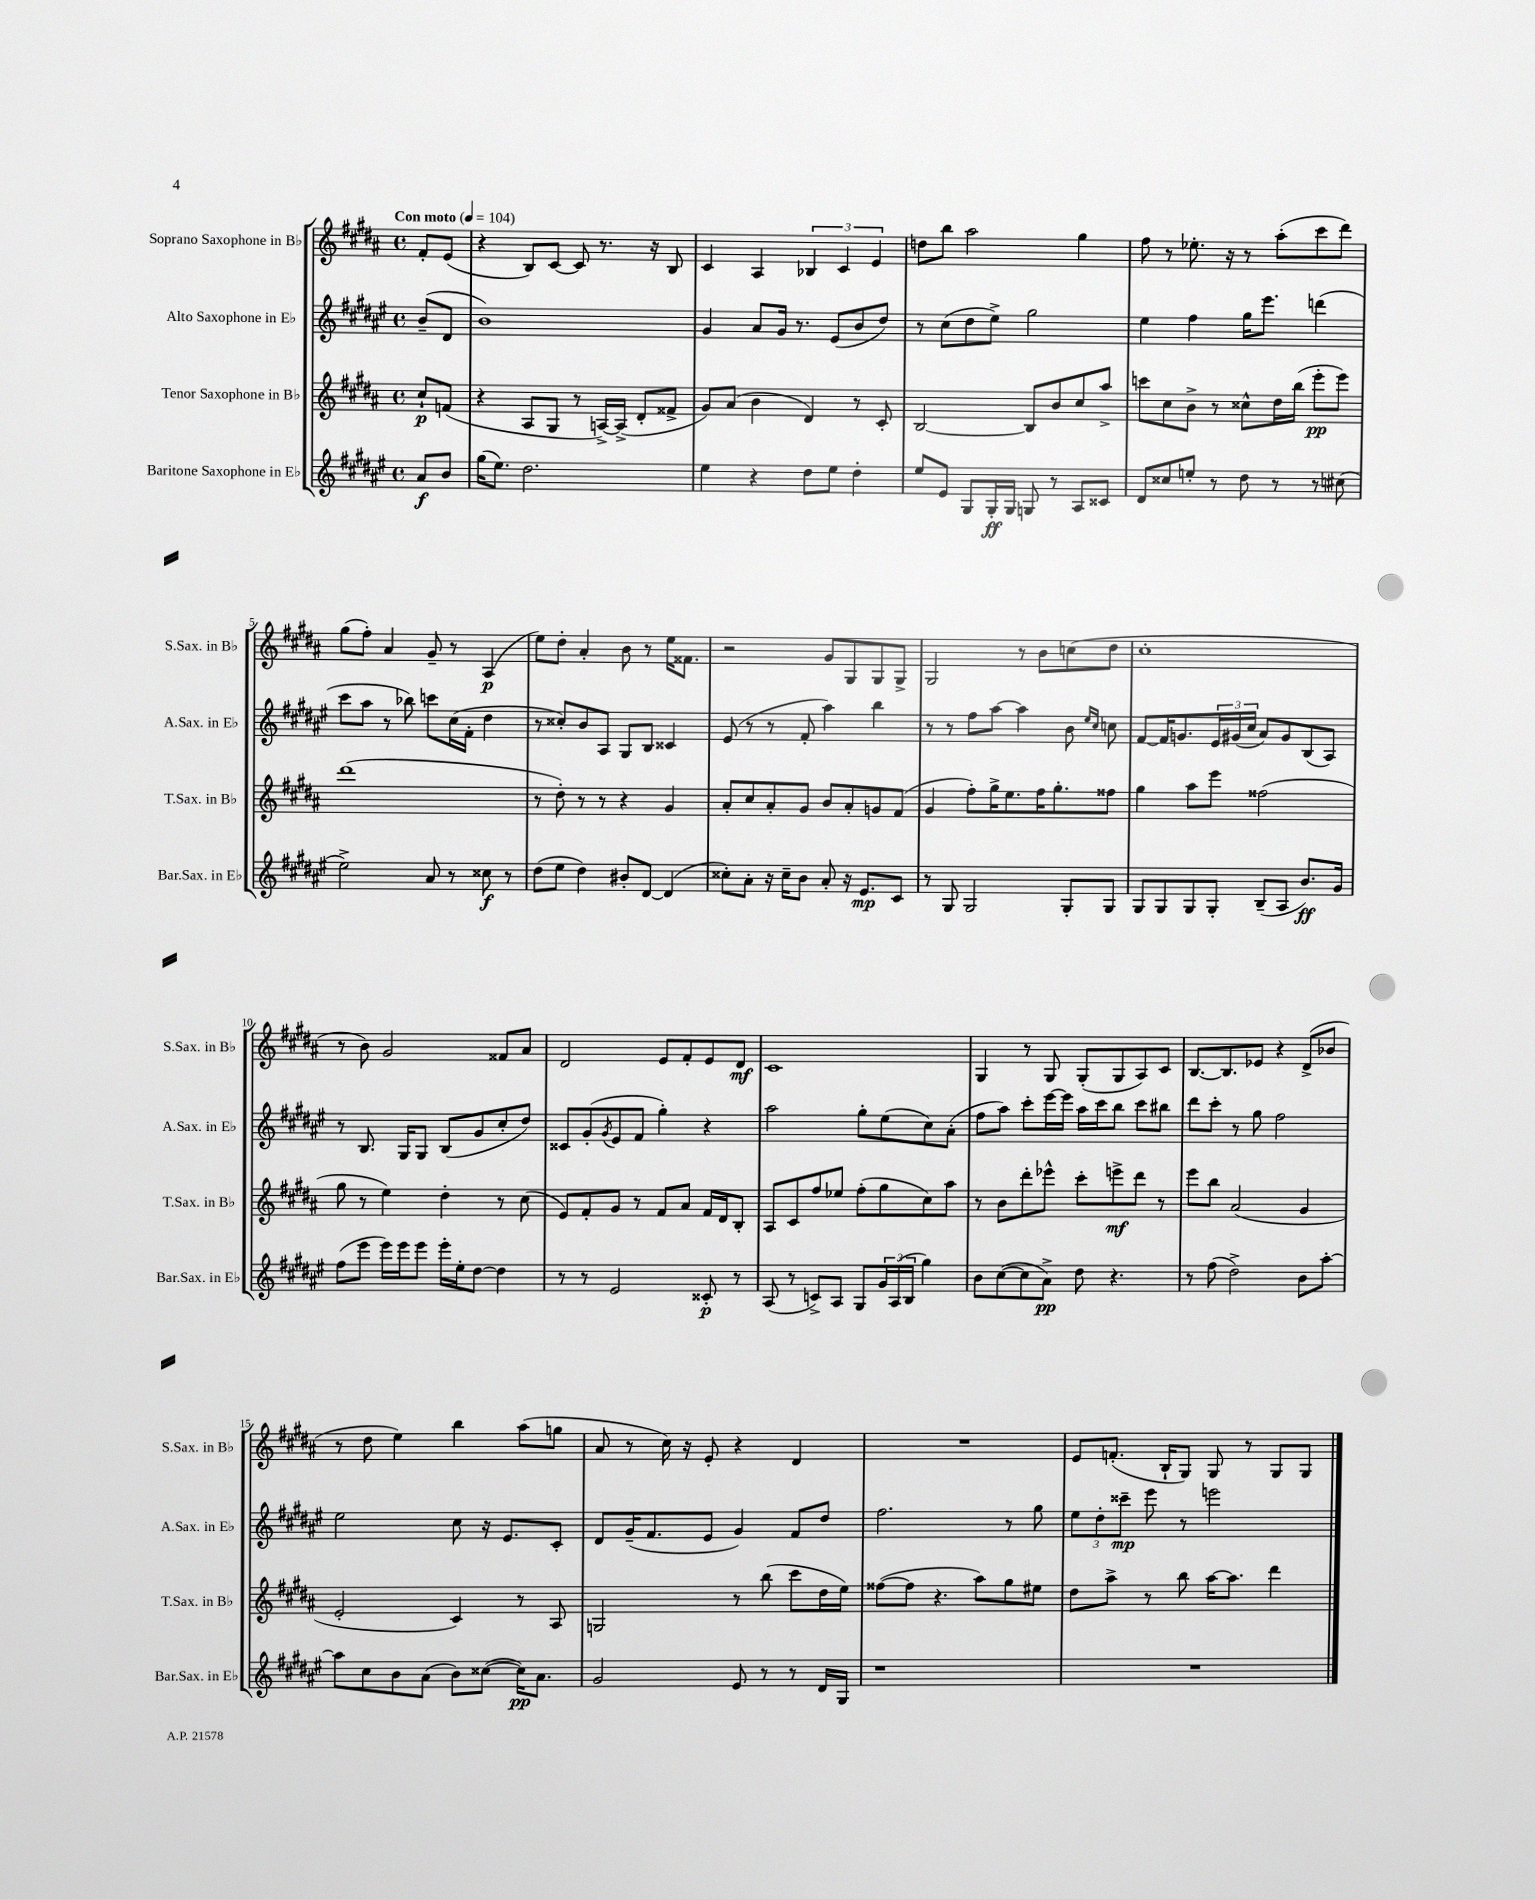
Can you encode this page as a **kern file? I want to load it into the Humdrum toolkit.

**kern	**dynam	**kern	**dynam	**kern	**dynam	**kern	**dynam
*part4	*part4	*part3	*part3	*part2	*part2	*part1	*part1
*staff4	*staff4	*staff3	*staff3	*staff2	*staff2	*staff1	*staff1
*I"Baritone Saxophone in E♭	*	*I"Tenor Saxophone in B♭	*	*I"Alto Saxophone in E♭	*	*I"Soprano Saxophone in B♭	*
*I'Bar.Sax. in E♭	*	*I'T.Sax. in B♭	*	*I'A.Sax. in E♭	*	*I'S.Sax. in B♭	*
*clefG2	*	*clefG2	*	*clefG2	*	*clefG2	*
*k[f#c#g#d#a#e#]	*	*k[f#c#g#d#a#]	*	*k[f#c#g#d#a#e#]	*	*k[f#c#g#d#a#]	*
*M4/4	*	*M4/4	*	*M4/4	*	*M4/4	*
*met(c)	*	*met(c)	*	*met(c)	*	*met(c)	*
*MM104	*	*MM104	*	*MM104	*	*MM104	*
=	=	=	=	=	=	=	=
!	!	!	!	!	!	!LO:TX:a:B:t=Con moto	!
8a#/L	f	8cc#`/L	p	(8b~/L	.	8f#'/L	.
8b/J	.	(8fn/J	.	8d#/J	.	(8e/J	.
=1	=1	=1	=1	=1	=1	=1	=1
(16gg#\KL	.	4r	.	1b)	.	4r	.
8.ee#\J)	.	.	.	.	.	.	.
2.dd#\	.	8A#/L	.	.	.	8B/L)	.
.	.	8G#/J	.	.	.	[8c#/J	.
.	.	8r	.	.	.	8c#/]	.
.	.	[16An^/LL)	.	.	.	8.r	.
.	.	(16A^/JJ]	.	.	.	.	.
.	.	8d#'/L	.	.	.	.	.
.	.	.	.	.	.	16r	.
.	.	8f##X^/J	.	.	.	8B/	.
=2	=2	=2	=2	=2	=2	=2	=2
4ee#\	.	8g#/L)	.	4g#/	.	4c#/	.
.	.	(8a#/J	.	.	.	.	.
4r	.	4b\	.	8a#/L	.	4A#/	.
.	.	.	.	16g#/Jk	.	.	.
.	.	.	.	8.r	.	.	.
8dd#\L	.	4d#/)	.	.	.	6B-X/	.
8ee#\J	.	.	.	(8e#/L	.	.	.
.	.	.	.	.	.	6c#/	.
4dd#'\	.	8r	.	8b/	.	.	.
.	.	.	.	.	.	6e/	.
.	.	8c#'/	.	8dd#/J)	.	.	.
=3	=3	=3	=3	=3	=3	=3	=3
8ee#/L	.	[2B/	.	8r	.	8ddn\L	.
8e#/J	.	.	.	(8cc#\L	.	8bb\J	.
8G#/L	.	.	.	8dd#\	.	2aa#\	.
16G#'/L	ff	.	.	8ee#^\J)	.	.	.
16G#/JJ	.	.	.	.	.	.	.
8Gn/	.	8B/L]	.	2gg#\	.	.	.
8r	.	8b/	.	.	.	.	.
8A#/L	.	8cc#/	.	.	.	4gg#\	.
8c##X/J	.	8aa#^/J	.	.	.	.	.
=4	=4	=4	=4	=4	=4	=4	=4
8d#/L	.	8cccn\L	.	4ee#\	.	8ff#\	.
8cc##X/	.	8cc#\	.	.	.	8r	.
8een'/J	.	8b^\J	.	4ff#\	.	8.ee-X'\	.
8r	.	8r	.	.	.	.	.
.	.	.	.	.	.	16r	.
8dd#\	.	8cc##X^^\L	.	16gg#\KL	.	8r	.
.	.	.	.	8.eee#\J	.	.	.
8r	.	16dd#\L	.	.	.	(8aa#'\L	.
.	.	(16bb\JJ	.	.	.	.	.
8r	.	8eee'\L	pp	(4dddn\	.	8ccc#\	.
(8cc#X\	.	8eee\J)	.	.	.	8ddd#\J)	.
!!LO:LB:g=z
=5	=5	=5	=5	=5	=5	=5	=5
2ee#^\)	.	(1ddd#	.	8ccc#\L	.	(8gg#\L	.
.	.	.	.	8aa#\J	.	8ff#'\J)	.
.	.	.	.	8r	.	4a#/	.
.	.	.	.	8bb-X\)	.	.	.
8a#/	.	.	.	8cccn\L	.	8g#~/	.
8r	.	.	.	(16cc#\L	.	8r	.
.	.	.	.	16f#'\JJ	.	.	.
8cc##X\	f	.	.	4dd#\	.	(4A#/	p
8r	.	.	.	.	.	.	.
=6	=6	=6	=6	=6	=6	=6	=6
(8dd#\L	.	8r	.	8r	.	8ee\L)	.
8ee#\J	.	8dd#'\)	.	8cc##X'/L)	.	8dd#'\J	.
4dd#\)	.	8r	.	8b/	.	4a#'/	.
.	.	8r	.	8A#/J	.	.	.
8b#X'/L	.	4r	.	8G#/L	.	8b\	.
[8d#/J	.	.	.	8B/J	.	8r	.
(4d#/]	.	4g#/	.	4c##X/	.	16ee\KL	.
.	.	.	.	.	.	8.f##X\J	.
=7	=7	=7	=7	=7	=7	=7	=7
8cc##X'\L)	.	8a#'/L	.	(8e#/	.	2r	.
8a#'\J	.	8cc#/	.	8r	.	.	.
16r	.	8a#'/	.	8r	.	.	.
16cc##~\KL	.	.	.	.	.	.	.
8b\J	.	8g#/J	.	8f#'/	.	.	.
8a#'/	.	8b/L	.	4aa#\)	.	8g#/L	.
16r	.	8a#'/	.	.	.	8G#/	.
8.e#/L	mp	.	.	.	.	.	.
.	.	8gn/	.	4bb\	.	8G#/	.
8c#/J	.	(8f#/J	.	.	.	8G#^/J	.
=8	=8	=8	=8	=8	=8	=8	=8
8r	.	4g#/	.	8r	.	2G#/	.
8G#/	.	.	.	8r	.	.	.
2G#/	.	8ff#'\L)	.	8ff#\L	.	.	.
.	.	16gg#^\K	.	[8aa#\J	.	.	.
.	.	8.ee\	.	.	.	.	.
.	.	.	.	4aa#\]	.	8r	.
.	.	16ff#\K	.	.	.	8b\L	.
.	.	8.gg#'\	.	.	.	.	.
8G#'/L	.	.	.	8b\	.	(8ccn\	.
.	.	.	.	16qqee#/LL	.	.	.
.	.	.	.	16qqcc#/JJ	.	.	.
8G#/J	.	8ff##X\J	.	8ccn\	.	8dd#\J	.
=9	=9	=9	=9	=9	=9	=9	=9
8G#/L	.	4gg#\	.	[8f#/L	.	1cc#'	.
8G#/	.	.	.	16f#/K]	.	.	.
.	.	.	.	8.gn/	.	.	.
8G#/	.	8aa#\L	.	.	.	.	.
8G#'/J	.	8eee\J	.	24e#/L	.	.	.
.	.	.	.	(24g#X/	.	.	.
.	.	.	.	24cc#/JJ	.	.	.
(8B~/L	.	(2ff##X\	.	8a#/L)	.	.	.
8A#/J	.	.	.	8g#/	.	.	.
8.b/L)	ff	.	.	(8B/	.	.	.
.	.	.	.	8A#/J)	.	.	.
16g#/Jk	.	.	.	.	.	.	.
!!LO:LB:g=z
=10	=10	=10	=10	=10	=10	=10	=10
(8ff#\L	.	8gg#\	.	8r	.	8r	.
8eee#\J	.	8r	.	8.B/	.	8b\)	.
16eee#\LL)	.	4ee\)	.	.	.	2g#/	.
16eee#\J	.	.	.	16G#/KL	.	.	.
8eee#\J	.	.	.	8G#/J	.	.	.
16eee#'\LL	.	4dd#'\	.	(8B/L	.	.	.
16ee#'\J	.	.	.	.	.	.	.
[8dd#\J	.	.	.	8g#/	.	.	.
4dd#\]	.	8r	.	8cc#'/	.	8f##X/L	.
.	.	(8cc#\	.	8dd#/J)	.	8a#/J	.
=11	=11	=11	=11	=11	=11	=11	=11
8r	.	8e/L)	.	8c##X/L	.	2d#/	.
8r	.	8f#'/	.	(8g#'/	.	.	.
.	.	.	.	8qg#/	.	.	.
2e#/	.	8g#/J	.	8e#/	.	.	.
.	.	8r	.	8f#/J	.	.	.
.	.	8f#/L	.	4gg#'\)	.	8e/L	.
.	.	8a#/J	.	.	.	8f#'/	.
8c##X'/	p	16f#/LL	.	4r	.	8e/	.
.	.	16d#/J	.	.	.	.	.
8r	.	8B'/J	.	.	.	8d#/J	mf
=12	=12	=12	=12	=12	=12	=12	=12
(8A#/	.	8A#/L	.	2aa#\	.	1c#	.
8r	.	8c#/	.	.	.	.	.
8cn^/L)	.	8ff#/	.	.	.	.	.
8A#/J	.	8ee-X/J	.	.	.	.	.
8G#/L	.	(8ff#'\L	.	8gg#'\L	.	.	.
24g#/L	.	8gg#\	.	(8ee#\	.	.	.
(24A#/	.	.	.	.	.	.	.
24B/JJ	.	.	.	.	.	.	.
4gg#\)	.	8cc#\)	.	8cc#\)	.	.	.
.	.	8aa#\J	.	(8a#'\J	.	.	.
=13	=13	=13	=13	=13	=13	=13	=13
8b\L	.	8r	.	8ff#\L	.	4G#/	.
([8cc#\	.	8b\L	.	8aa#\J)	.	.	.
8cc#\]	.	8ddd#'\	.	8ccc#'\L	.	8r	.
8a#^\J)	pp	8eee-X^^\J	.	[16eee#\L	.	8G#/	.
.	.	.	.	16eee#\JJ]	.	.	.
8dd#\	.	8ccc#'\L	.	16aa#\LL	.	(8G#'/L	.
.	.	.	.	16ccc#\J	.	.	.
4.r	.	8eeen^\	mf	8bb\J	.	8G#/	.
.	.	8ddd#\J	.	8ccc#\L	.	8A#/)	.
.	.	8r	.	8bb#X\J	.	8c#/J	.
=14	=14	=14	=14	=14	=14	=14	=14
8r	.	8eee\L	.	8ddd#\L	.	[8.B/L	.
(8ff#\	.	8bb\J	.	8ccc#'\J	.	.	.
.	.	.	.	.	.	8.B/]	.
2dd#^\)	.	(2a#/	.	8r	.	.	.
.	.	.	.	8gg#\	.	8e-X/J	.
.	.	.	.	2ff#\	.	4r	.
8b\L	.	4g#/	.	.	.	(8d#^/L	.
[8aa#'\J	.	.	.	.	.	8b-X/J	.
!!LO:LB:g=z
=15	=15	=15	=15	=15	=15	=15	=15
8aa#\L]	.	2e'/	.	2ee#\	.	8r	.
8cc#\	.	.	.	.	.	8dd#\	.
8b\	.	.	.	.	.	4ee\)	.
(8a#\J	.	.	.	.	.	.	.
8b\L)	.	4c#/)	.	8cc#\	.	4bb\	.
([8cc##X\J	.	.	.	16r	.	.	.
.	.	.	.	8.e#/L	.	.	.
16cc##\KL])	pp	8r	.	.	.	(8aa#\L	.
8.a#\J	.	.	.	.	.	.	.
.	.	8A#/	.	8c#'/J	.	8ggn\J	.
=16	=16	=16	=16	=16	=16	=16	=16
2g#/	.	2Gn/	.	8d#/L	.	8a#/	.
.	.	.	.	(16g#~/K	.	8r	.
.	.	.	.	8.f#/	.	.	.
.	.	.	.	.	.	16cc#\)	.
.	.	.	.	.	.	16r	.
.	.	.	.	8e#/J	.	8e'/	.
8e#/	.	8r	.	4g#/)	.	4r	.
8r	.	(8bb\	.	.	.	.	.
8r	.	8ccc#\L	.	8f#/L	.	4d#/	.
16d#/LL	.	16dd#\L	.	8dd#/J	.	.	.
16G#/JJ	.	16ee\JJ)	.	.	.	.	.
=17	=17	=17	=17	=17	=17	=17	=17
1r	.	([8ff##X\L	.	2.ff#\	.	1r	.
.	.	8ff##\J]	.	.	.	.	.
.	.	4.r	.	.	.	.	.
.	.	8aa#\L)	.	.	.	.	.
.	.	8gg#\	.	8r	.	.	.
.	.	8ee#X\J	.	8gg#\	.	.	.
=18	=18	=18	=18	=18	=18	=18	=18
1r	.	8dd#\L	.	12ee#\L	.	8e/L	.
.	.	.	.	12dd#'\	.	.	.
.	.	8aa#^\J	.	.	.	(8.fn'/J	.
.	.	.	.	12ccc##X~\J	mp	.	.
.	.	8r	.	8eee#\	.	.	.
.	.	.	.	.	.	16B`/KL	.
.	.	8bb\	.	8r	.	8G#/J)	.
.	.	[16aa#\KL	.	2eeen\	.	8G#/	.
.	.	8.aa#\J]	.	.	.	.	.
.	.	.	.	.	.	8r	.
.	.	4ddd#\	.	.	.	8G#/L	.
.	.	.	.	.	.	8G#/J	.
==	==	==	==	==	==	==	==
*-	*-	*-	*-	*-	*-	*-	*-
